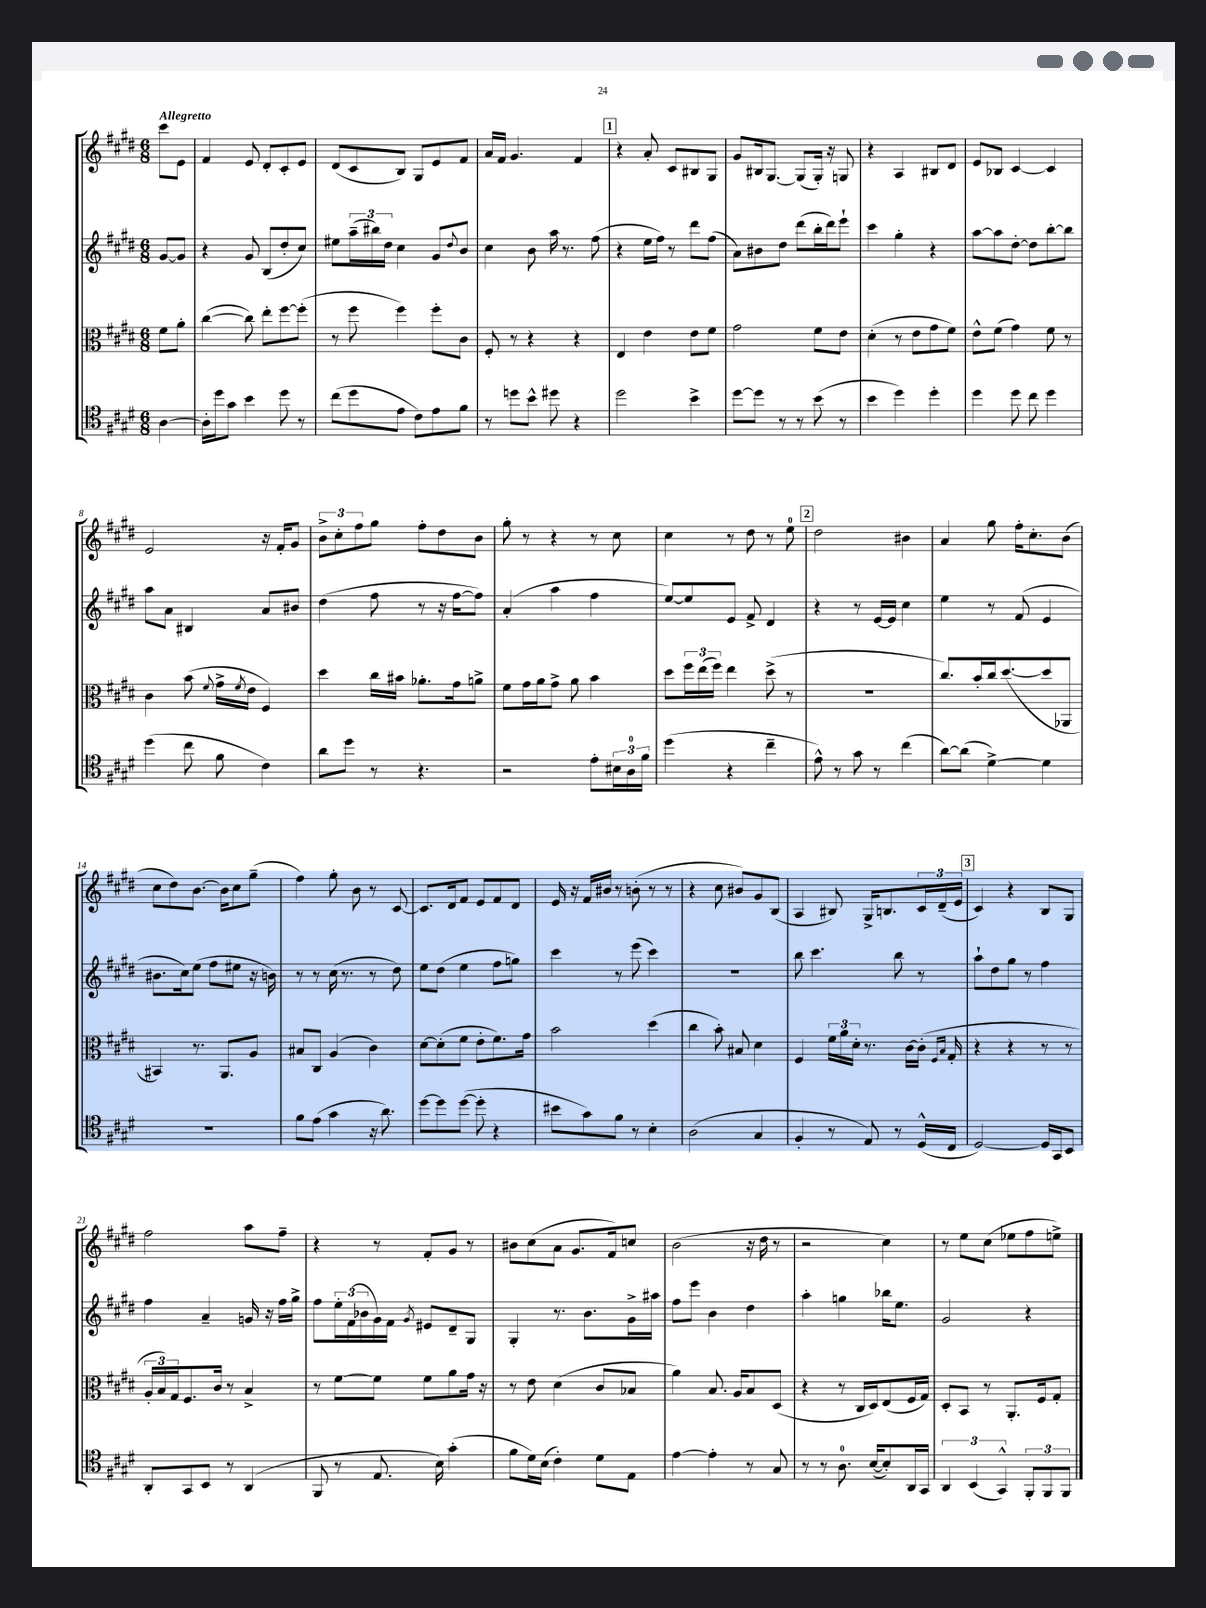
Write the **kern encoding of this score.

**kern	**kern	**kern	**kern
*part4	*part3	*part2	*part1
*staff4	*staff3	*staff2	*staff1
*clefC4	*clefC3	*clefG2	*clefG2
*k[f#c#g#d#]	*k[f#c#g#d#]	*k[f#c#g#d#]	*k[f#c#g#d#]
*M6/8	*M6/8	*M6/8	*M6/8
=	=	=	=
!	!	!	!LO:TX:a:B:t=Allegretto
[4A\	8f#\L	[8g#/L	8ccc#\L
.	8a'\J	8g#/J]	8e\J
=1	=1	=1	=1
16A'\LL]	([4cc#\	4r	4f#/
16dd#\J	.	.	.
8g#\J	.	.	.
4b\	8cc#\])	8g#/	8e/
.	8ee'\L	(8B/L	8d#'/L
8dd#\	[8ff#\	8dd#'/	8c#'/
8r	(8ff#'\J]	8cc#/J)	8e/J
=2	=2	=2	=2
(8cc#\L	8r	8ee#X\L	(8d#/L
8dd#\	8ff#\	(24aa~\L	8c#/
.	.	24bb#X\)	.
.	.	24dd#\JJ	.
8e\J	4ff#\)	4cc#\	8B/J)
8c#\L)	.	.	8G#/L
8e\	8ff#'\L	8g#/L	8e/
.	.	8qqdd#/	.
8f#\J	8c#\J	8b/J	8f#/J
=3	=3	=3	=3
8r	8F#'/	4cc#\	16a/LL
.	.	.	16f#/JJ
8ddn\L	8r	.	4.g#/
8b^^\J	4r	8b\	.
8dd#X\	.	16aa\	.
.	.	8.r	.
4r	4r	.	4f#/
.	.	(8ff#\	.
!!LO:REH:place=s1:t=1
=4	=4	=4	=4
2dd#\	4E/	4r	4r
.	4e\	16ee\LL	8a'/
.	.	16ff#\JJ)	.
.	.	8r	8c#/L
4b^\	8e\L	8ddd#\L	8B#X/
.	8f#\J	(8ff#\J	8G#/J
=5	=5	=5	=5
[8dd#\L	2g#\	8a\L)	8g#/L
8dd#\J]	.	8b#X\	16B#X/k
.	.	.	[8.G#/J
8r	.	8dd#\J	.
8r	.	(8ddd#\L	(8G#/L]
(8b\	8f#\L	16bb'\L	16G#'/Jk)
.	.	16ddd#\J)	16r
8r	8e\J	8eee`\J	8Gn/
=6	=6	=6	=6
4b\	(4d#'\	4ccc#\	4r
4dd#\)	8r	4gg#'\	4A/
.	8e\L	.	.
4dd#'\	8g#\	4r	8B#X/L
.	8f#\J)	.	8d#/J
=7	=7	=7	=7
4dd#\	8e^^\L	[8aa\L	8e/L
.	(8f#\J	8aa\]	8B-X/J
8dd#\	4g#\)	[8dd#'\J	[4c#/
8cc#\	.	8dd#\L]	.
4dd#\	8f#\	[8bb'\	4c#/]
.	8r	8bb\J]	.
!!LO:LB:g=z
=8	=8	=8	=8
(4dd#\	4c#\	8aa\L	2e/
.	.	8a\J	.
8cc#\	(8b\	4B#X/	.
.	8qqf#/	.	.
8f#\	16g#^\LL	.	.
.	8qf#/	.	.
.	16e\JJ	.	.
4c#\)	4F#/)	8a/L	16r
.	.	.	16f#'/KL
.	.	8b#X/J	8g#/J
=9	=9	=9	=9
8a\L	4dd#\	(4dd#\	12b^\L
.	.	.	12cc#'\
8dd#\J	.	.	.
.	.	.	12ff#\
8r	16cc#\LL	8ff#\	8gg#\J
.	16b#X\JJ	.	.
4.r	8.a-X'\L	8r	8ff#'\L
.	.	16r	8dd#\
.	16g#\k	[16ff#\KL	.
.	8an^\J	8ff#\J])	8b\J
=10	=10	=10	=10
2r	8f#\L	(4a'/	8gg#'\
.	16g#\L	.	8r
.	16a\J	.	.
.	8g#^\J	4aa\	4r
.	8a\	.	.
8e'\L	4b\	4ff#\	8r
24B#X\L	.	.	8cc#\
24A\	.	.	.
24f#\JJ	.	.	.
=11	=11	=11	=11
(4dd#\	8dd#\L	[8ee/L)	4cc#\
.	24ff#\L	8ee/]	.
.	(24ee\	.	.
.	24ff#\JJ)	.	.
4r	4ee\	8e/J	8r
.	.	8f#^/	8dd#\
4cc#~\	(8dd#^\	4d#/	8r
.	8r	.	8ee\
!!LO:REH:place=s1:t=2
=12	=12	=12	=12
8e^^\)	2.r	4r	2dd#\
8r	.	.	.
8g#\	.	8r	.
8r	.	[16e/LL	.
.	.	16e/JJ]	.
(4cc#\	.	4cc#\	4b#X\
=13	=13	=13	=13
[8a\L)	8.cc#/L)	4ee\	4a/
(8a\J]	.	.	.
.	16b'/L	.	.
[4d#^\)	16cc#/J	8r	8gg#\
.	([8.dd#/	.	.
.	.	(8f#/	16ff#'\KL
.	.	.	8.cc#'\
4d#\]	8dd#/]	4e/	.
.	8AA-X/J	.	(8b\J
!!LO:LB:g=z
=14	=14	=14	=14
2.r	4BB#X/)	8.b#X\L	8cc#\L
.	.	.	8dd#\)
.	.	16cc#\k)	.
.	8.r	(8ee\J	[8.b\J
.	.	8ff#\L	.
.	8.AA/L	.	16b\KL]
.	.	8ee#X\J	8cc#\
.	8A/J	16r	(8gg#~\J
.	.	16bn\)	.
=15	=15	=15	=15
8f#\L	8B#X/L	8r	4ff#\)
(8e\J	8C#/J	8r	.
4g#\	(4A/	(16cc#\	8gg#'\
.	.	8.r	.
.	.	.	8b\
16r	4c#\)	8r	8r
8.a\)	.	.	.
.	.	8dd#\)	[8c#/
=16	=16	=16	=16
[8dd#\L	[8d#\L	8ee\L	8.c#/L]
8dd#\]	(8d#'\]	(8dd#\J	.
.	.	.	16d#/k
([8dd#\J	8f#\J	4ee\	8f#/J
8dd#'\]	8e'\L	.	8e/L
4r	8.f#\)	8ff#\L	8f#/
.	.	8ggn\J)	8d#/J
.	16g#\Jk	.	.
=17	=17	=17	=17
8b#X\L	2b\	4ccc#\	16e/
.	.	.	16r
8g#\)	.	.	16f#/LL
.	.	.	16b#X/JJ
8f#\J	.	8r	8r
8r	.	(8eee\	(8bn'\
4B'\	(4dd#\	4ccc#\)	8r
.	.	.	8r
=18	=18	=18	=18
(2A\	4cc#\	2.r	4r
.	8b'\)	.	8cc#\
.	8B#X/	.	8b#X/L)
4G#/	4d#\	.	8g#/
.	.	.	(8B/J
=19	=19	=19	=19
4F#'/	4F#/	8bb\	4A/
.	.	4.ccc#\	.
8r	24f#\LL	.	8B#X/)
.	24a\	.	.
.	24d#'\JJ	.	.
8E/)	8.r	.	16G#^/KL
.	.	.	8.Bn/
8r	.	8bb\	.
.	[16c#\LL	.	.
(16D#^^/LL	(16c#'\JJ]	8r	24c#/L
.	.	.	(24d#~/
.	16qqF#/LL	.	.
.	16qqB/JJ	.	.
16C#/JJ	16G#'/	.	.
.	.	.	24e/JJ
!!LO:REH:place=s1:t=3
=20	=20	=20	=20
[2D#/)	4r	8aa`\L	4c#/)
.	.	8dd#\	.
.	4r	8gg#\J	4r
.	.	8r	.
16D#/LL]	8r	4ff#\	8B/L
16GG#/J	.	.	.
8BB/J	8r	.	8G#/J
!!LO:LB:g=z
=21	=21	=21	=21
8AA'/L	24A'/LL	4ff#\	2ff#\
.	24B/)	.	.
.	24G#/J	.	.
8GG#/	8.F#/	.	.
8BB/J	.	4a~/	.
.	16c#/Jk	.	.
8r	8r	.	.
(4AA/	4B^/	16gn/	8aa\L
.	.	16r	.
.	.	16ff#\LL	8ff#~\J
.	.	16gg#^\JJ	.
=22	=22	=22	=22
8FF#/	8r	8ff#\L	4r
8r	[8f#\L	24ee'\L	.
.	.	(24f#\	.
.	.	24b-X\	.
8.E/	8f#\J]	16g#\)	8r
.	.	16f#\JJ	.
.	.	8qg#/	.
.	8f#\L	8e#X/L	8f#'/L
16B\)	.	.	.
(4g#'\	8a\	8d#~/	8g#/J
.	16g#\Jk	8G#/J	8r
.	16r	.	.
=23	=23	=23	=23
8f#\L	8r	4G#'/	8b#X\L
16d#\L)	8e\	.	(8cc#\
(16B\JJ	.	.	.
4c#'\)	(4d#\	8.r	8a\J
.	.	.	8.g#/L
.	.	8.b\L	.
8d#\L	8c#/L	.	.
.	.	.	16f#/k)
8E\J	8B-X/J	16g#^\L	8ccn/J
.	.	16aa#X\JJ	.
=24	=24	=24	=24
[4e\	4a\)	8ff#\L	(2b\
.	.	8eee\J	.
4e'\]	8.B/	4b\	.
.	16A/KL	.	.
8r	8B/	4dd#\	16r
.	.	.	16dd#\
8G#/	(8D#/J	.	8r
=25	=25	=25	=25
8r	4r	4aa'\	2r
8r	.	.	.
8.A\	8r	4ggn\	.
.	16C#/LL	.	.
([16B/KL	16D#/J)	.	.
8B'/])	(8E/	16bb-X\KL	4cc#\)
.	.	8.ee\J	.
16AA/L	16F#/L	.	.
16GG#/JJ	16G#/JJ)	.	.
=26	=26	=26	=26
6AA/	8D#'/L	2g#/	8r
.	8BB/J	.	8ee\L
(6BB/	.	.	.
.	8r	.	(8cc#\J
6GG#^^/)	.	.	.
.	8.AA'/L	.	8ee-X\L
12FF#'/L	.	4r	8ff#\
.	16F#/k	.	.
12FF#/	.	.	.
.	8G#'/J	.	8een^\J)
12FF#/J	.	.	.
==	==	==	==
*-	*-	*-	*-
